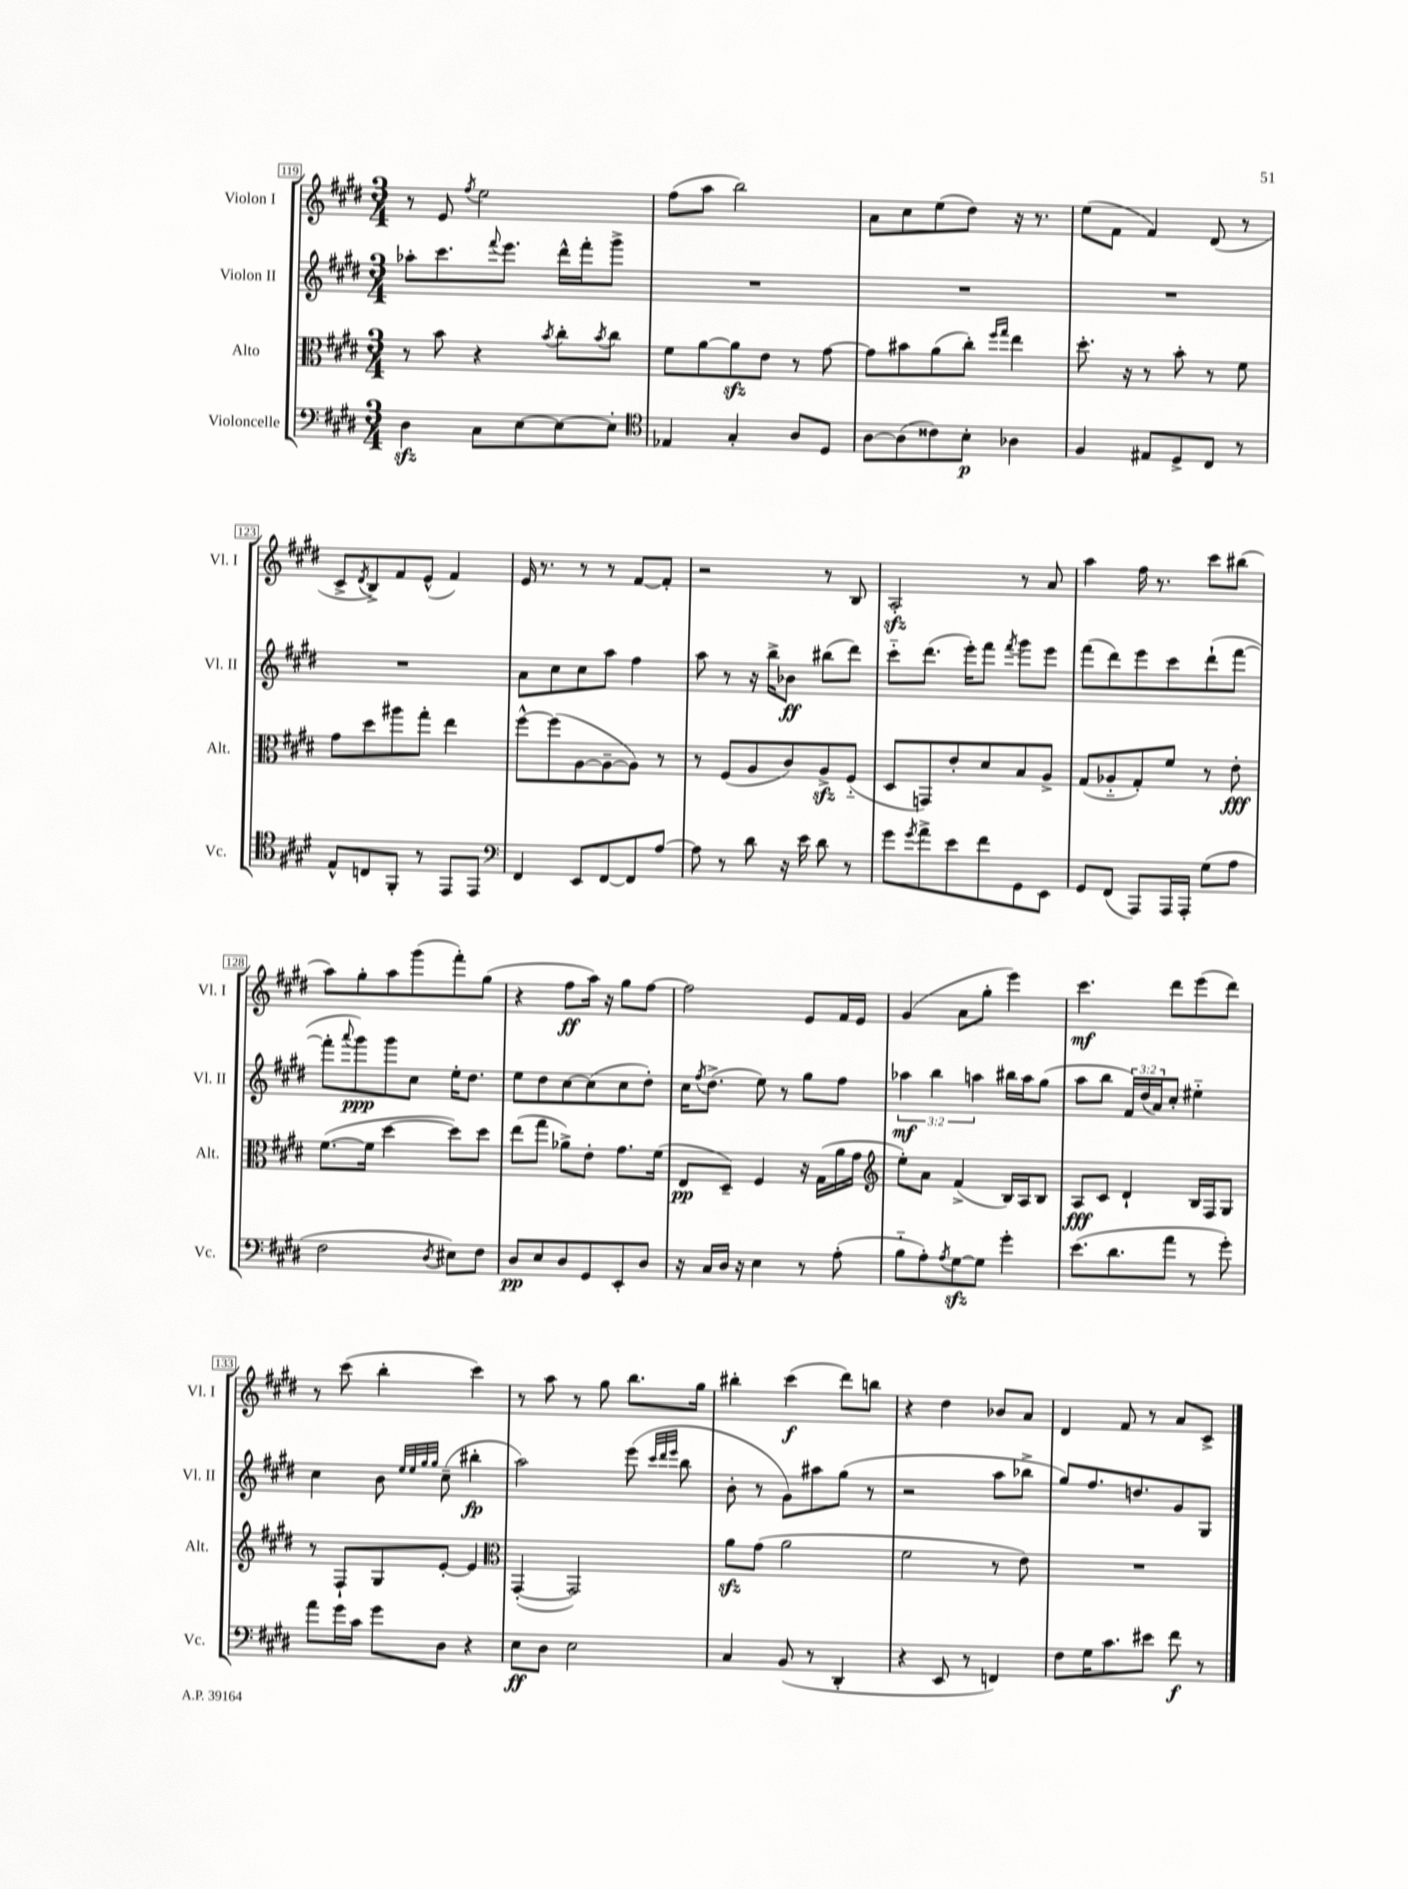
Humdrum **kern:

**kern	**kern	**kern	**kern
*staff4	*staff3	*staff2	*staff1
*clefF4	*clefC3	*clefG2	*clefG2
*k[f#c#g#d#]	*k[f#c#g#d#]	*k[f#c#g#d#]	*k[f#c#g#d#]
*M3/4	*M3/4	*M3/4	*M3/4
4D#	8r	8aa-'	8r
.	8b	8.ccc#	8e
.	.	.	8qff#
8C#	4r	.	2ee
.	.	8qqfff#	.
.	.	8.eee	.
[8E	.	.	.
.	8qb	.	.
8E_	8cc#'	16ddd#^^	.
.	.	16fff#'	.
.	8qb	.	.
8E']	8cc#	8ggg#^	.
=	=	=	=
*clefC4	*	*	*
4E-	8f#	2.r	(8ff#
.	[8a	.	8aa
4G#'	8a]	.	2bb)
.	8e	.	.
8A	8r	.	.
8D#	[8g#	.	.
=	=	=	=
[8A	8g#]	2.r	8a
(8A]	8b#	.	8cc#
8c##)	(8a	.	(8ee
8B'	8cc#')	.	8dd#)
.	16qqff#	.	.
.	16qqgg#	.	.
4A-	4ee	.	16r
.	.	.	8.r
=	=	=	=
4F#	8.dd#'	2.r	(8ee
.	.	.	8f#
.	16r	.	.
8E#	8r	.	4f#)
8D#^	8b'	.	.
8C#	8r	.	(8d#
8r	8f#	.	8r
=	=	=	=
8E^^	8g#	2.r	8c#^
.	.	.	8qd#
8C	8dd#	.	8B^)
8FF#'	8aa#	.	8f#
8r	8gg#'	.	(8e^^
8EE	4ee	.	4f#)
8EE	.	.	.
=	=	=	=
*clefF4	*	*	*
4FF#	[8ff#^^	8a	16e
.	.	.	8.r
.	(8ff#]	8cc#	.
8EE	[8A	8cc#	8r
[8FF#	8A~_	8aa	8r
8FF#]	8A])	4ff#	[8f#
[8A	8r	.	8f#']
=	=	=	=
8A]	8r	8aa	2r
8r	(8F#	8r	.
8d#	8A	16r	.
.	.	16bb^	.
16r	8c#)	8b-	.
16e	.	.	.
8d#	8A^	(8bb#	8r
8r	(8F#'~	8ddd#)	8B
=	=	=	=
8g#	8D#	8ccc#'~	2A'
8qg#	.	.	.
8a^	8GG)	(8.ddd#	.
8e	8e'	.	.
.	.	16eee')	.
8f#	8d#	8fff#	.
.	.	8qfff#	.
8GG#	8B	8ggg#	8r
8EE	8A^	8eee	8a
=	=	=	=
8GG#	(8G#	(8fff#	4aa
(8FF#	8A-'~	8ddd#)	.
8AAA)	8G#')	8eee	16ff#
.	.	.	8.r
16AAA	8f#	8ccc#	.
16AAA'	.	.	.
(8G#	8r	(8ddd#`	8ccc#
8A	8e'	[8fff#	(8bb#
=	=	=	=
2F#	([8.f#	8fff#']	8aa)
.	.	8qqaaa	.
.	.	8ggg#)	8gg#'
.	16f#]	.	.
.	[4dd#	8ggg#	8aa
.	.	8cc#	(8ggg#
8qD#	.	.	.
8E#)	8dd#])	16ee'	8fff#')
.	.	8.dd#	.
8F#	8dd#	.	(8gg#
=	=	=	=
8D#	(8ee	8ee	4r
8E	8gg#	8dd#	.
8D#	8a-^)	[8cc#	8ff#
8GG#	8e'	(8cc#]	16aa)
.	.	.	16r
8EE'	8.g#	8cc#	8gg#
8D#	.	8dd#')	[8ff#
.	(16f#	.	.
=	=	=	=
16r	8E	16cc#	2ff#]
.	.	8qff#	.
16C#	.	(8.dd#^	.
16D#	8D#~)	.	.
16r	.	.	.
4E	4F#	8ee)	.
.	.	8r	.
8r	16r	8gg#	8e
.	(16G#	.	.
(8A'	16a	8ff#	16f#
.	16g#	.	16e
=	=	=	=
*	*clefG2	*	*
8B'~	8ee')	6aa-	(4g#
8A')	8a	.	.
.	.	6bb	.
8qA	.	.	.
[8G#	(4f#^	.	8a
.	.	6aa	.
8G#]	.	.	8gg#'
4g#'	16B)	16bb#	4eee)
.	16A	16aa	.
.	8B	(8gg#	.
=	=	=	=
(8.e	8A	8aa	4.ccc#
.	8c#	8bb	.
8.d#	.	.	.
.	4d#`	24f#)	.
.	.	(24dd#	.
.	.	24a)	.
8a	.	8cc#'	8ddd#
8r	16B	4ee#'~	(8eee
.	16F#	.	.
8g#')	8G#	.	8ddd#)
=	=	=	=
8a	8r	4cc#	8r
16g#	8F#`	.	(8ccc#
16c#	.	.	.
8g#	8G#	8b	4bb'
.	.	32qqee	.
.	.	32qqee	.
.	.	32qqgg#	.
.	.	32qqgg#	.
8D#	[8e'	(8cc#~	.
4r	4e]	4bb#'	4ccc#)
=	=	=	=
*	*clefC3	*	*
8E	([4GG#'	2aa)	8r
8D#	.	.	8aa
2E	2GG#])	.	8r
.	.	.	8gg#
.	.	(8eee	8.bb
.	.	32qqccc#	.
.	.	32qqddd#	.
.	.	32qqeee	.
.	.	8bb	.
.	.	.	16gg#
=	=	=	=
4C#	8a	8b'	4bb#'
.	(8g#	8r	.
(8BB	2a	8g#)	(4ccc#
8r	.	8aa#	.
4DD#'	.	(8gg#	8ddd#)
.	.	8r	8bb
=	=	=	=
4r	2f#	2r	4r
8EE	.	.	4dd#
8r	.	.	.
4FF)	8r	8aa	8b-
.	8e)	8bb-^	8a
=	=	=	=
8F#	2.r	8gg#)	4d#
16G#	.	8.ff#	.
8.c#	.	.	.
.	.	.	8f#
.	.	8.dd	.
8e#	.	.	8r
8f#	.	8g#	8a
8r	.	8G#	8c#^
==	==	==	==
*-	*-	*-	*-
